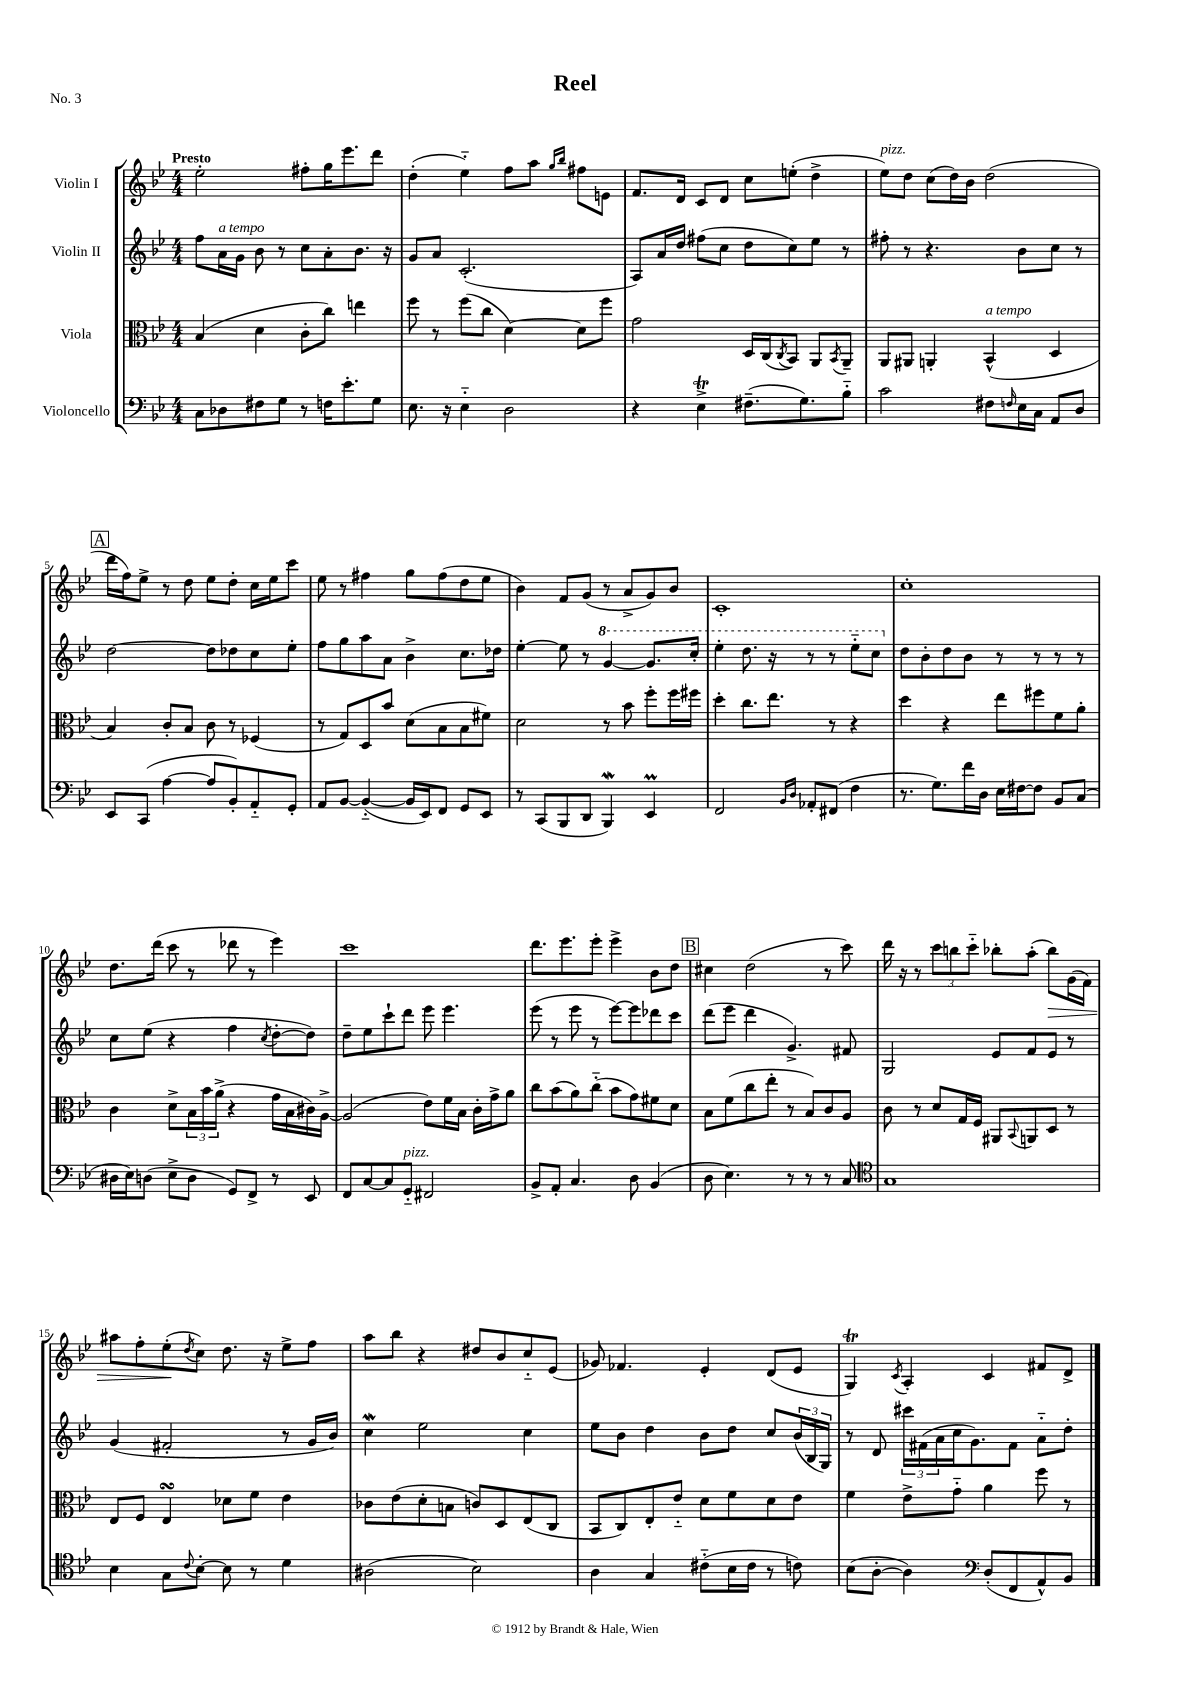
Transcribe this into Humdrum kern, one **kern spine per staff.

**kern	**kern	**kern	**kern
*staff4	*staff3	*staff2	*staff1
*clefF4	*clefC3	*clefG2	*clefG2
*k[b-e-]	*k[b-e-]	*k[b-e-]	*k[b-e-]
*M4/4	*M4/4	*M4/4	*M4/4
8C	(4B-	8ff	2ee-'
8D-	.	16a	.
.	.	16g	.
8F#	4d	8b-	.
8G	.	8r	.
8r	8c'	8cc	8ff#'
16F	8cc)	8a'	16gg
8.e-'	.	.	8.eee-
.	4ee	8.b-	.
8G	.	.	8ddd
.	.	16r	.
=	=	=	=
8.E-	8ff	8g	(4dd'
.	8r	8a	.
16r	.	.	.
4E-'~	(8ff	(2.c'	4ee-'~)
.	8cc	.	.
2D	[4d)	.	8ff
.	.	.	8aa
.	.	.	16qqgg
.	.	.	16qqbb-
.	8d]	.	8ff#
.	8ff	.	8e
=	=	=	=
4r	2g	8A)	8.f
.	.	16a	.
.	.	16dd	16d
4E-^	.	(8ff#	8c
.	.	8cc	8d
(8.F#~	16D	8dd	8cc
.	(16C	.	.
.	8qC	.	.
.	8BB-)	8cc)	(8ee'
8.G)	.	.	.
.	8AA	8ee-	4dd^
.	8qBB-	.	.
8B-'~	8AA~	8r	.
=	=	=	=
2c	8AA	8ff#'	8ee-)
.	8AA#	8r	8dd
.	4AA'	4.r	(8cc
.	.	.	16dd)
.	.	.	16b-
8F#	(4BB-^^	.	(2dd
16qqF	.	.	.
16E-	.	8b-	.
16C	.	.	.
8AA	4D	8cc	.
8D	.	8r	.
=	=	=	=
8EE-	4B-)	[2dd	16ddd
.	.	.	16ff)
(8CC	.	.	8ee-^
[4A	8c'	.	8r
.	8B-	.	8dd
8A]	8c	8dd]	8ee-
8BB-')	8r	8dd-	8dd'
8AA'~	(4F-	8cc	16cc
.	.	.	16ee-
8GG'	.	8ee-'	8ccc
=	=	=	=
8AA	8r	8ff	8ee-
[8BB-	8G)	8gg	8r
(4BB-'~_	8D	8aa	4ff#
.	8b-	8a	.
16BB-]	(8d	4b-^	8gg
16EE-)	.	.	.
8FF	8B-	.	(8ff#
8GG	8B-	8.cc	8dd
8EE-	8f#)	.	8ee-
.	.	16dd-	.
=	=	=	=
8r	2d	[4ee-'	4b-)
(8CC	.	.	.
8BBB-	.	8ee-]	8f
8DD	.	8r	(8g
4BBB-)	8r	[4gg	8r
.	8b-	.	8a^
4EE-	8ff'	8.gg]	8g)
.	16ff	.	8b-
.	16ff#	16ccc'	.
=	=	=	=
2FF	4dd'	4eee-'	1c'
.	8.cc	8.ddd	.
.	8.ee-	16r	.
16qqBB-	.	.	.
16qqD	.	.	.
8AA-'	.	8r	.
(8FF#	8r	8r	.
4F	4r	8eee-'~	.
.	.	8ccc	.
=	=	=	=
8.r	4dd	8dd	1cc'
.	.	8b-'	.
8.G)	.	.	.
.	4r	8dd	.
16f	.	8b-	.
16D	.	.	.
16E-	8ee-	8r	.
[16F#	.	.	.
8F#]	8ff#	8r	.
8BB-	8f	8r	.
(8C	8a'	8r	.
=	=	=	=
16D#	4c	8cc	8.dd
16E-)	.	.	.
(8D	.	(8ee-	.
.	.	.	(16ddd
8E-^	8d^	4r	8ccc
8D	24B-	.	8r
.	24b-	.	.
.	(24a^	.	.
8GG)	4r	4ff	8ddd-
8FF^	.	.	8r
.	.	8qcc	.
8r	16g	[8dd'	4eee-)
.	16B-	.	.
8EE-	16c#)	8dd])	.
.	[16A^	.	.
=	=	=	=
8FF	(2A]	8dd~	1ccc
[8C	.	8ee-	.
8C]	.	8ccc`	.
8GG'~	.	8ddd	.
2FF#	8e-)	8eee-	.
.	16f	4.eee-	.
.	16B-	.	.
.	16c'	.	.
.	16g^	.	.
.	8a	.	.
=	=	=	=
8BB-^	8cc	(8eee-	8.ddd
8AA'	(8b-	8r	.
.	.	.	8.eee-
4.C	8a)	8eee-	.
.	(8cc'~	8r	8eee-'
.	8b-	[8eee-)	4eee-^
8D	8g)	8eee-]	.
(4BB-	8f#	8ddd-	8b-
.	8d	8ccc	8dd
=	=	=	=
8D	8B-	(8ddd	4cc#
4.E-)	(8f	8eee-	.
.	8cc	4ddd	(2dd
.	8ee-'	.	.
8r	8r	4.g^)	.
8r	8B-)	.	.
8r	8c	.	8r
8C	8A	8f#	8ccc)
=	=	=	=
*clefC4	*	*	*
1G	8c	2G	16ddd
.	.	.	16r
.	8r	.	8r
.	8d	.	12ccc
.	.	.	12bb
.	16G	.	.
.	.	.	12ccc'~
.	16F	.	.
.	8AA#	8e-	8bb-'
.	8qqBB-	.	.
.	8AA	8f	(8aa'
.	8D	8e-	8bb-)
.	8r	8r	(16g
.	.	.	16f)
=	=	=	=
4B-	8E-	(4g	8aa#
.	8F	.	8ff'
8G	4E-	2f#'	(8ee-'
8qqc	.	.	8qdd
[8B-'	.	.	8cc)
8B-]	8d-	.	8.dd
8r	8f	.	.
.	.	.	16r
4d	4e-	8r	8ee-^
.	.	16g	8ff
.	.	16b-)	.
=	=	=	=
(2A#	8c-	4cc	8aa
.	(8e-	.	8bb-
.	8d'	2ee-	4r
.	8B	.	.
2B-)	8c)	.	8dd#
.	8D	.	8b-
.	(8E-	4cc	8cc'~
.	8C	.	(8e-
=	=	=	=
4A	8BB-	8ee-	8g-)
.	8C)	8b-	4.f-
4G	8E-'	4dd	.
.	8e-'~	.	.
(8c#'~	8d	8b-	4e-'
16B-	8f	8dd	.
16c#	.	.	.
8r	8d	8cc	(8d
8c)	8e-	(24b-	8e-
.	.	24B-	.
.	.	24G)	.
=	=	=	=
(8B-	4f	8r	4G)
[8A'	.	8d	.
.	.	.	8qc
4A])	8e-^	24ccc#	4A'
.	.	(24f#	.
.	.	24a	.
.	8g'~	16cc	.
.	.	8.g)	.
*clefF4	*	*	*
(8D'	4a	.	4c
8FF	.	8f#	.
8AA^^)	8ff	8a'~	8f#
8BB-	8r	8dd'	8d^
==	==	==	==
*-	*-	*-	*-
